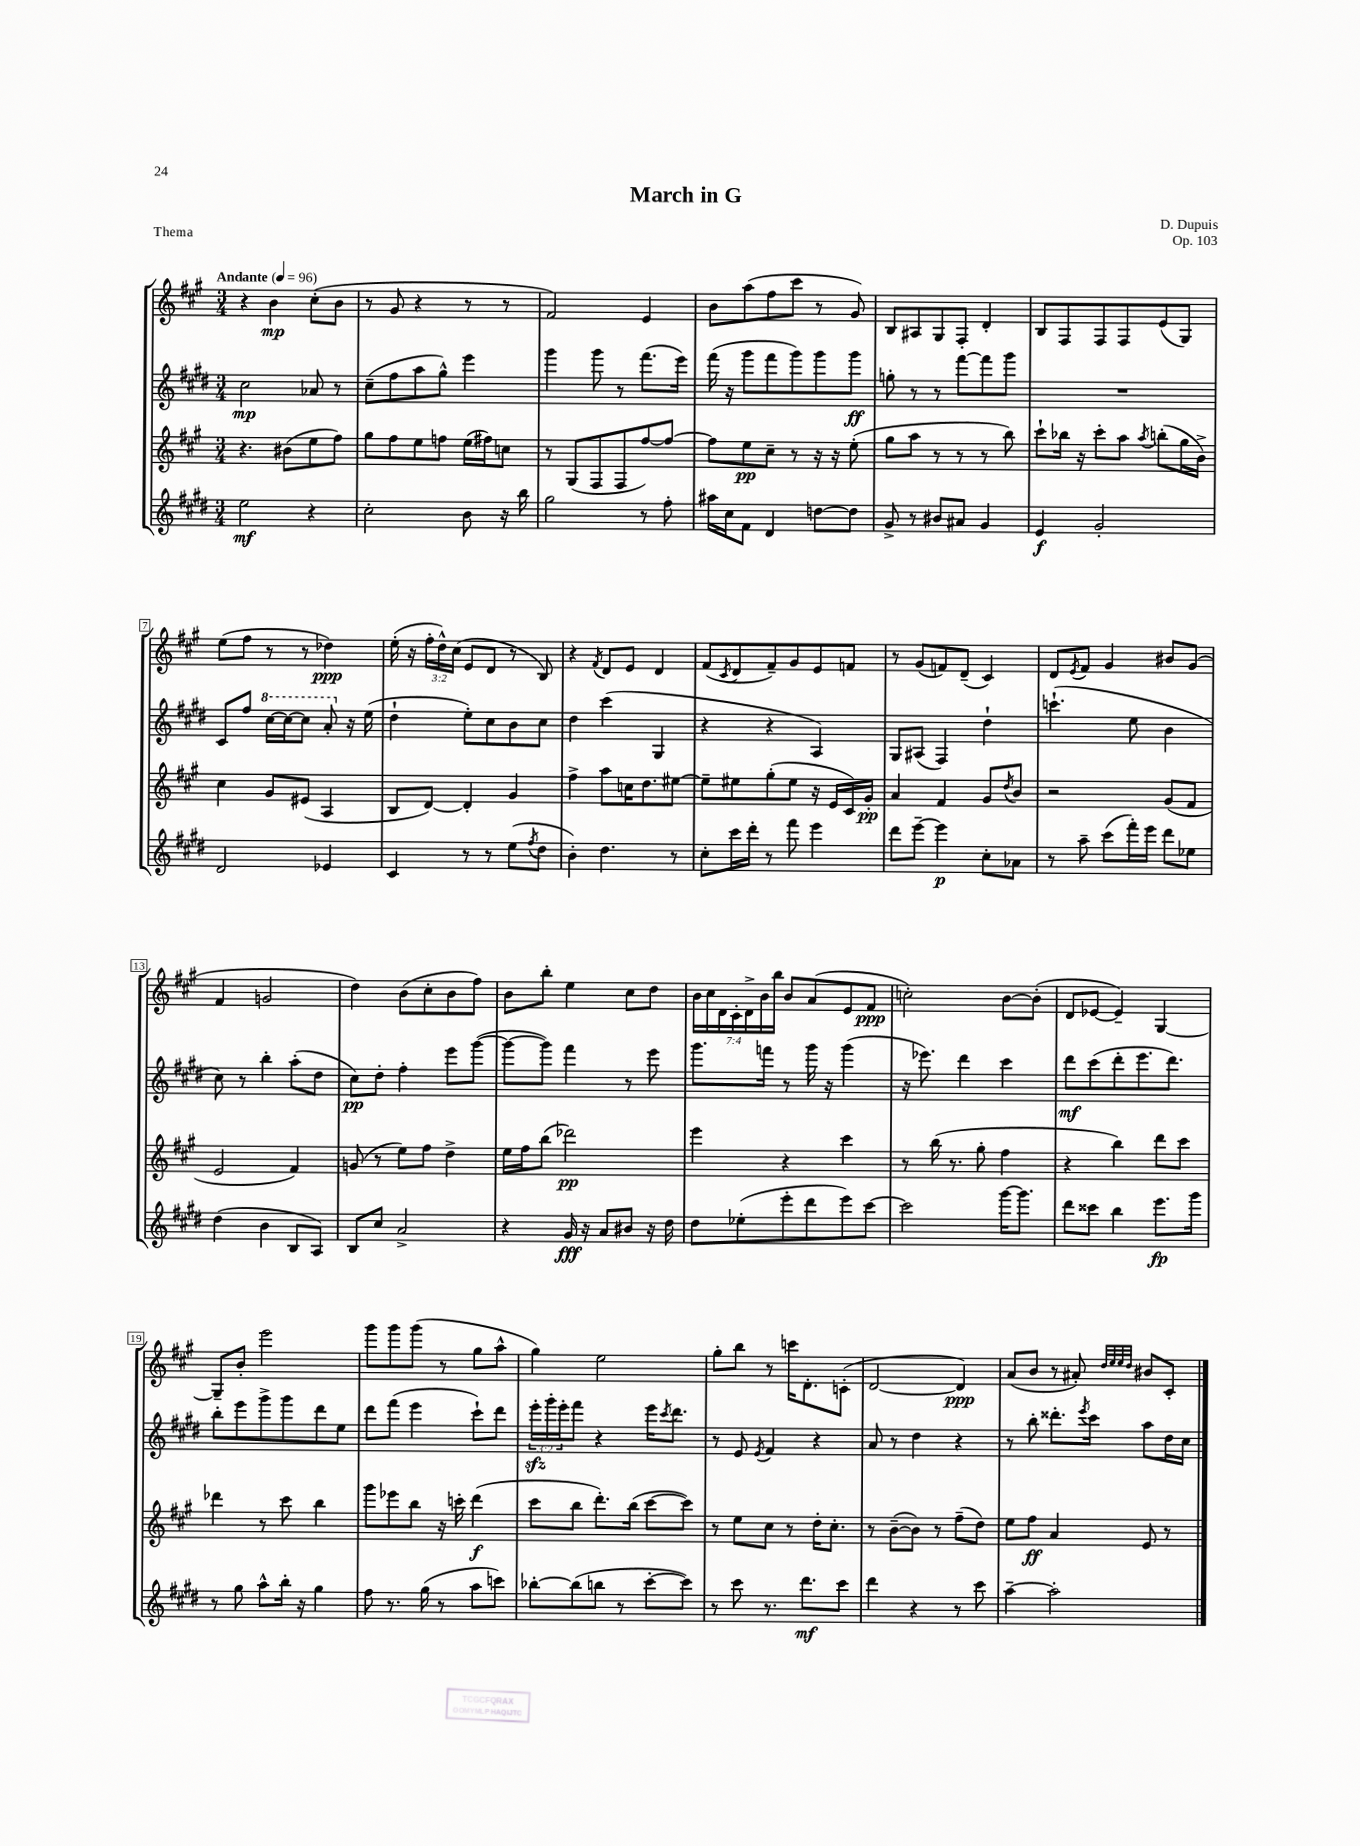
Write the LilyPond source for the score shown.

\header { title = "March in G" composer = "D. Dupuis" opus = "Op. 103" piece = "Thema" }
<<
\new StaffGroup <<
\new Staff = "s0" {
    \clef treble \key a \major \numericTimeSignature \time 3/4 \override Staff.TupletNumber.text = #tuplet-number::calc-fraction-text \tempo "Andante" 4 = 96
    r4 b'4\mp cis''8-.( b'8 |
    r8 gis'8 r4 r8 r8 |
    fis'2) e'4 |
    b'8 a''8( fis''8 cis'''8 r8 gis'8) |
    b8 ais8 gis8 fis8-. d'4-. |
    b8 fis8 fis8 fis8 e'8( gis8) |
    e''8( fis''8 r8 r8 des''4\ppp) |
    e''16-.( r16 \tuplet 3/2 { fis''16-. d''16-^) cis''16( } e'8 d'8 r8 b8) |
    r4 \acciaccatura { fis'8 } d'8 e'8 d'4 |
    fis'8( \acciaccatura { cis'8 } d'8 fis'8--) gis'8 e'8 f'8 |
    r8 gis'8( f'8) d'8--( cis'4) |
    d'8 \acciaccatura { e'8 } fis'8 gis'4 bis'8 gis'8( |
    fis'4 g'2 |
    d''4) b'8( cis''8-. b'8 fis''8) |
    b'8 b''8-. e''4 cis''8 d''8 |
    \tuplet 7/4 { b'16 cis''16 d'16 cis'16-. d'16-> b'16 b''16 } b'8 a'8( e'8 fis'8\ppp |
    c''2-.) b'8~ b'8-.( |
    d'8 ees'8~ ees'4--) gis4~ |
    gis8-- b'8-. e'''2 |
    gis'''8 gis'''8 gis'''8( r8 gis''8 a''8-^ |
    gis''4) e''2 |
    gis''8-. b''8 r8 c'''16 d'8.-. c'8-.( |
    d'2~ d'4\ppp) |
    a'8( b'8 r8 ais'8-.) \grace { d''32 e''32 e''32 d''32 } bis'8 cis'8-. \bar "|." |
}
\new Staff = "s1" {
    \clef treble \key e \major \numericTimeSignature \time 3/4 \override Staff.TupletNumber.text = #tuplet-number::calc-fraction-text
    cis''2\mp aes'8 r8 |
    cis''8--( fis''8 a''8 gis''8-^) e'''4 |
    gis'''4 gis'''8 r8 fis'''8.( e'''16) |
    fis'''16( r16 gis'''8 fis'''8 gis'''8) gis'''8 gis'''8\ff |
    g''8-. r8 r8 fis'''8~ fis'''8 gis'''8 |
    R2. |
    cis'8 fis''8 \ottava #1 cis'''16~ cis'''16~ cis'''8 a''8-. \ottava #0 r16 e''16( |
    dis''4-! e''8-.) cis''8 b'8 cis''8 |
    dis''4 cis'''4( gis4 |
    r4 r4 a4) |
    gis8 ais8( fis4) dis''4-! |
    c'''4.-!( e''8 b'4 |
    cis''8) r8 b''4-. a''8-.( dis''8 |
    cis''8\pp) dis''8-. fis''4-. e'''8 gis'''8~( |
    gis'''8~ gis'''8) fis'''4 r8 e'''8 |
    gis'''8. f'''16 r8 gis'''16 r16 gis'''4( |
    r16 ees'''8.) dis'''4 cis'''4 |
    dis'''8\mf cis'''8( dis'''8-. e'''8. dis'''8.) |
    b''8-. e'''8 gis'''8-> gis'''8 dis'''8 e''8 |
    dis'''8 fis'''8( e'''4 cis'''8-!) dis'''8 |
    \tuplet 3/2 { e'''16-.\sfz gis'''16-. e'''16-. } fis'''8 r4 e'''16 \acciaccatura { cis'''8 } dis'''8. |
    r8 e'8 \acciaccatura { e'8 } fis'4 r4 |
    a'8 r8 dis''4 r4 |
    r8 b''8-. disis'''8.-. \acciaccatura { e'''8 } cis'''16 a''8 dis''16 cis''16 \bar "|." |
}
\new Staff = "s2" {
    \clef treble \key a \major \numericTimeSignature \time 3/4
    r4. bis'8( e''8 fis''8) |
    gis''8 fis''8 e''8 f''8 e''16( fis''16) c''8 |
    r8 gis8( fis8 fis8 fis''8~) fis''8~ |
    fis''8 e''8\pp cis''8-- r8 r16 r16 e''8-.( |
    gis''8 a''8 r8 r8 r8 b''8) |
    cis'''8-! bes''16 r16 cis'''8-. a''8 \acciaccatura { a''8 } b''8-.( gis''16 b'16->) |
    cis''4 gis'8 eis'8( a4 |
    b8 d'8~) d'4-. gis'4 |
    fis''4-> a''8 c''16 d''8. eis''8~ |
    eis''8-- eis''8 gis''8-.( eis''8 r16 e'16 cis'16) gis'16-.\pp |
    a'4 fis'4 gis'8 \acciaccatura { d''8 } b'8 |
    r2 gis'8( fis'8 |
    e'2 fis'4) |
    g'8( r8 e''8) fis''8 d''4-> |
    e''16 fis''16 b''8( des'''2\pp) |
    e'''4 r4 cis'''4 |
    r8 b''16( r8. gis''8-. fis''4 |
    r4 b''4) d'''8 cis'''8 |
    des'''4 r8 cis'''8 b''4 |
    gis'''8 ees'''8 b''8 r16 c'''16-. d'''4\f( |
    cis'''8 b''8 d'''8.-.) b''16( cis'''8~ cis'''8) |
    r8 e''8 cis''8 r8 d''16-. cis''8.-. |
    r8 b'8~--( b'8) r8 fis''8--( d''8) |
    e''8 fis''8\ff a'4 e'8 r8 \bar "|." |
}
\new Staff = "s3" {
    \clef treble \key e \major \numericTimeSignature \time 3/4
    e''2\mf r4 |
    cis''2-. b'8 r16 b''16 |
    gis''2 r8 fis''8-. |
    ais''16 cis''16 fis'8 dis'4 d''8~ d''8 |
    gis'8-> r8 bis'8 ais'8 gis'4 |
    e'4\f gis'2-. |
    dis'2 ees'4 |
    cis'4 r8 r8 e''8( \acciaccatura { fis''8 } dis''8 |
    b'4-.) dis''4. r8 |
    cis''8-. cis'''16 dis'''16-. r8 fis'''8 e'''4 |
    dis'''8 e'''8~-- e'''4\p cis''8-. aes'8 |
    r8 a''8-- cis'''8( fis'''16-.) e'''16 dis'''8 ees''8 |
    dis''4( b'4 b8 a8) |
    b8 cis''8 a'2-> |
    r4 gis'16\fff r16 a'8 bis'8 r16 dis''16 |
    dis''8 ees''8-.( e'''8-. dis'''8 e'''8) cis'''8~ |
    cis'''2 gis'''16~ gis'''8. |
    dis'''8 cisis'''8 b''4 e'''8.\fp gis'''16 |
    r8 gis''8 a''8-^ b''16-. r16 gis''4 |
    fis''8 r8. gis''16( r8 a''8 c'''8) |
    bes''8~-. bes''8( b''8 r8 cis'''8~-. cis'''8) |
    r8 cis'''8 r8. dis'''8.\mf cis'''8 |
    dis'''4 r4 r8 cis'''8 |
    a''4~-- a''2-. \bar "|." |
}
>>
>>
\layout { \context { \Score \override BarNumber.stencil = #(make-stencil-boxer 0.1 0.3 ly:text-interface::print) } }
